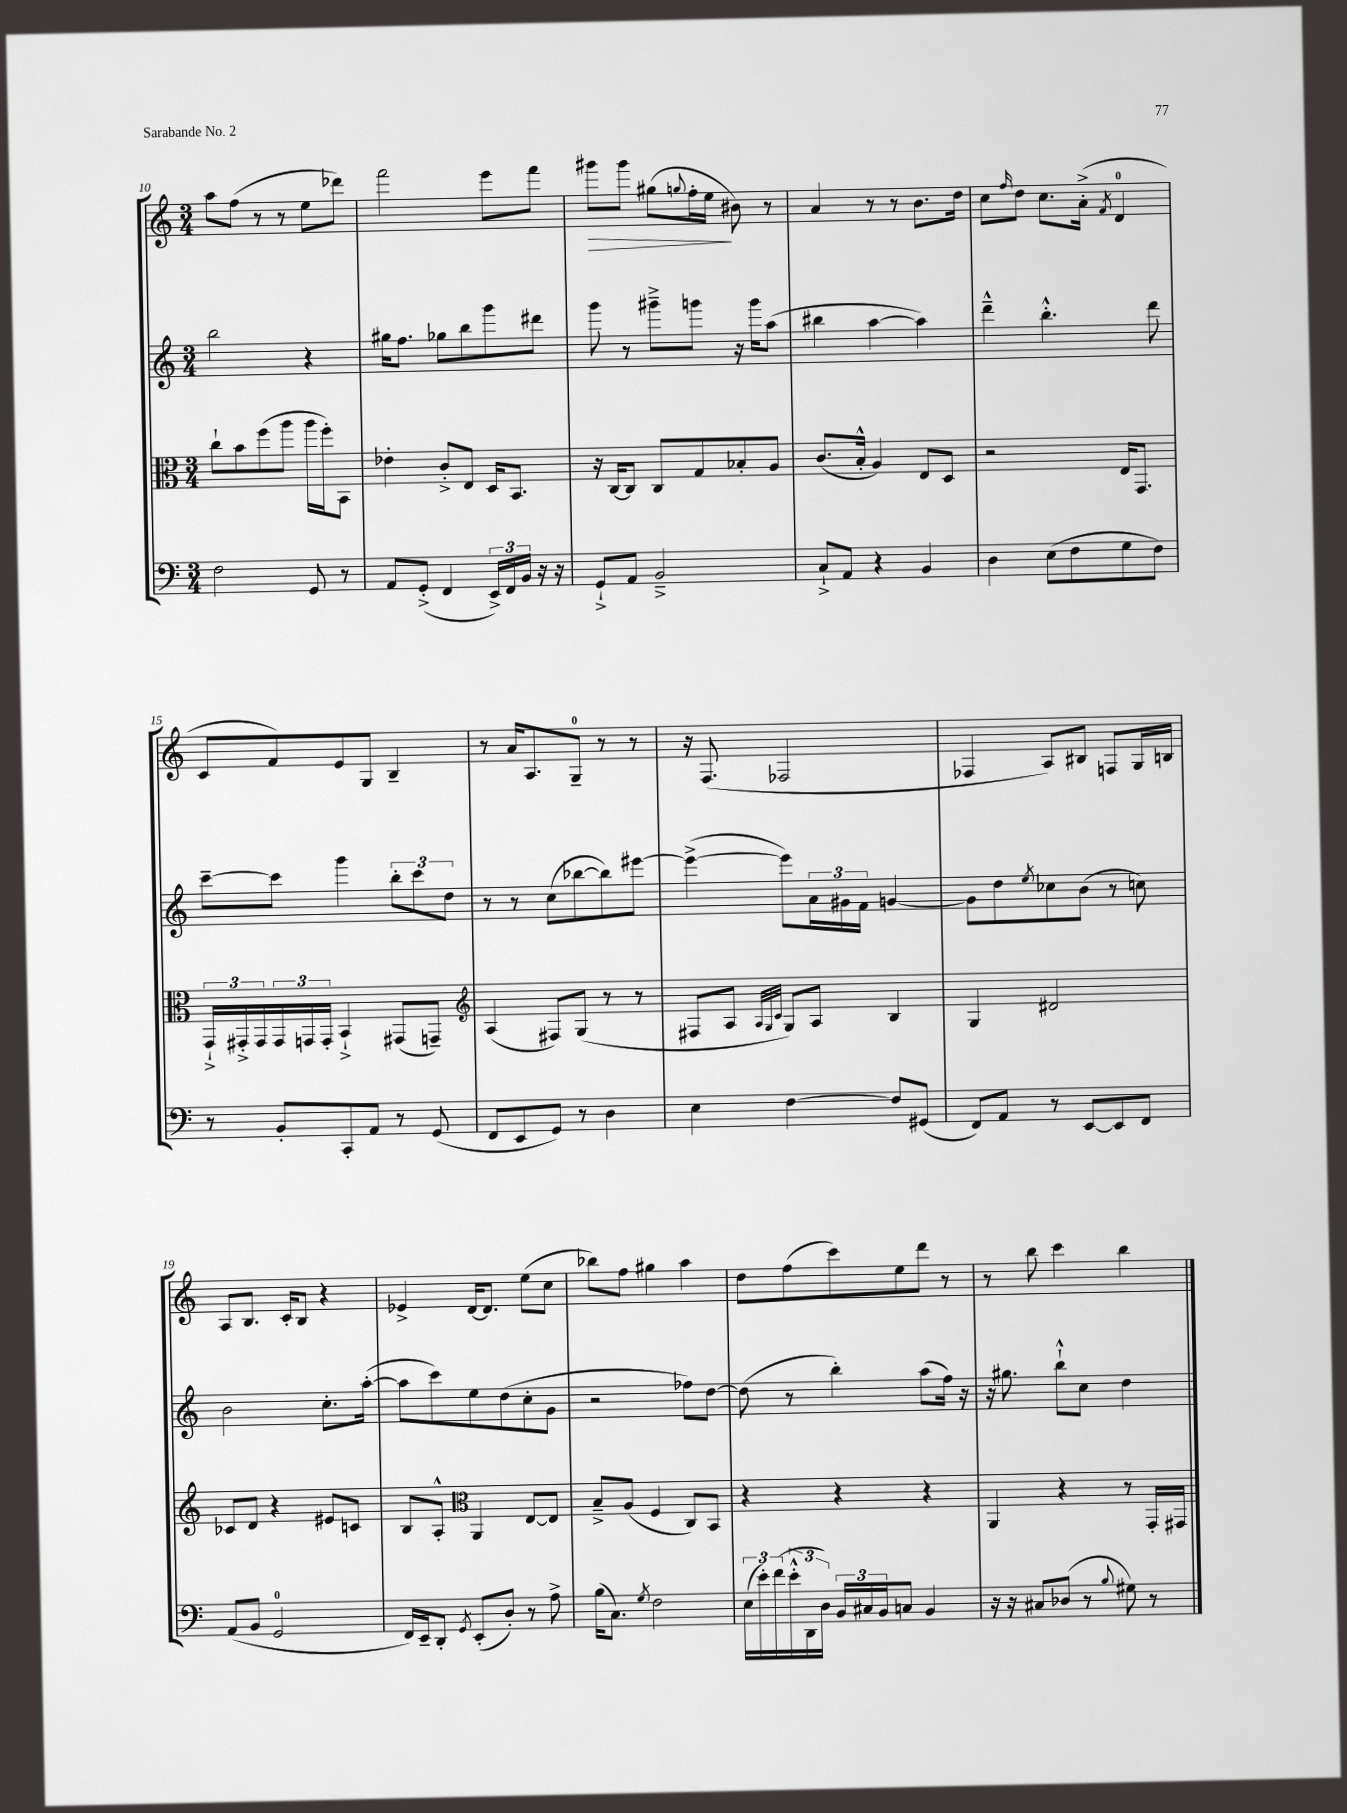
<<
\new StaffGroup <<
\new Staff = "s0" {
    \clef treble \key c \major \numericTimeSignature \time 3/4
    a''8 f''8( r8 r8 e''8 des'''8) |
    f'''2 e'''8 f'''8 |
    gis'''8\> gis'''8 gis''8( \appoggiatura { g''8 } f''16-. e''16\! bis'8) r8 |
    a'4 r8 r8 b'8. d''16 |
    c''8 \grace { f''16 } d''8 c''8. a'16-.->( \acciaccatura { f'8 } d'4-0 |
    c'8 f'8) e'8 g8 b4-- |
    r8 a'16 a8. g8-0-- r8 r8 |
    r16 f8.( fes2 |
    fes4 a8) bis8 f8 g16 b16 |
    a8 b8. c'16-. b8 r4 |
    ees'4-> d'16~ d'8. e''8( c''8 |
    bes''8) f''8 gis''4 a''4 |
    d''8 f''8( c'''8) e''8 d'''8 r8 |
    r8 b''8 c'''4 b''4 \bar "|." |
}
\new Staff = "s1" {
    \clef treble \key c \major \numericTimeSignature \time 3/4
    b''2 r4 |
    gis''16 f''8. ges''8 b''8 g'''8 dis'''8 |
    g'''8 r8 gis'''8---> g'''8 r16 g'''16 a''8( |
    bis''4 a''4~ a''4) |
    d'''4---^ b''4.-.-^ d'''8 |
    c'''8~-- c'''8 g'''4 \tuplet 3/2 { b''8-. c'''8 d''8 } |
    r8 r8 c''8( bes''8~ bes''8) eis'''8~ |
    eis'''4~->( eis'''8) \tuplet 3/2 { a'16 gis'16 f'16 } g'4~ |
    g'8 d''8 \acciaccatura { e''8 } ces''8 b'8( r8 c''8) |
    b'2 c''8.-. a''16~-.( |
    a''8 c'''8) e''8 d''8( c''8-. g'8 |
    r2 fes''8) d''8~ |
    d''8( r8 b''4-.) a''8( f''16) r16 |
    r16 gis''8. b''8-!-^ c''8 d''4 \bar "|." |
}
\new Staff = "s2" {
    \clef alto \key c \major \numericTimeSignature \time 3/4
    c''8-! b'8 f''8( a''8 a''16 f''16-.) b,8 |
    ees'4-. c'8-.-> e8 d16 b,8. |
    r16 c16~ c8 c8 g8 bes8-. a8 |
    c'8.( b16-.-^ a4) e8 d8 |
    r2 e16 g,8. |
    \tuplet 3/2 { g,16-!-> gis,16-.-> gis,16 } \tuplet 3/2 { gis,16 g,16 g,16-. } b,4-!-> gis,8( g,8--) |
    \clef treble a4( fis8) g8( r8 r8 |
    fis8 a8 \grace { a32 g32 c'32 } g8) a8 b4 |
    g4 dis'2 |
    ces'8 d'8 r4 eis'8 c'8 |
    b8 a8-.-^ \clef alto a,4 e8~ e8 |
    b8---> a8( f4 c8) b,8 |
    r4 r4 r4 |
    a,4 r4 r8 g,16-. gis,16 \bar "|." |
}
\new Staff = "s3" {
    \clef bass \key c \major \numericTimeSignature \time 3/4
    f2 g,8 r8 |
    a,8 g,8-.->( f,4 \tuplet 3/2 { e,16->) f,16 b,16 } r16 r16 |
    g,8-!-> a,8 b,2---> |
    c8-!-> a,8 r4 b,4 |
    d4 e8( f8 g8 f8) |
    r8 b,8-. c,8-. a,8 r8 g,8( |
    f,8 e,8 g,8) r8 d4 |
    e4 f4~ f8 gis,8( |
    f,8) a,8 r8 e,8~ e,8 f,8 |
    a,8( b,8 g,2-0 |
    f,16) e,16-- d,8-. \acciaccatura { g,8 } e,8-.( d8-.) r8 a8-> |
    b16( c8.) \acciaccatura { g8 } f2 |
    \tuplet 3/2 { e16( e'16-.) f'16( } \tuplet 3/2 { e'16-.-^ d,16 d16) } \tuplet 3/2 { b,16 cis16 b,16 } c8 b,4 |
    r16 r16 cis8 des8( r8 \appoggiatura { b8 } gis8) r8 \bar "|." |
}
>>
>>
\layout { \context { \Score currentBarNumber = #10 } }
